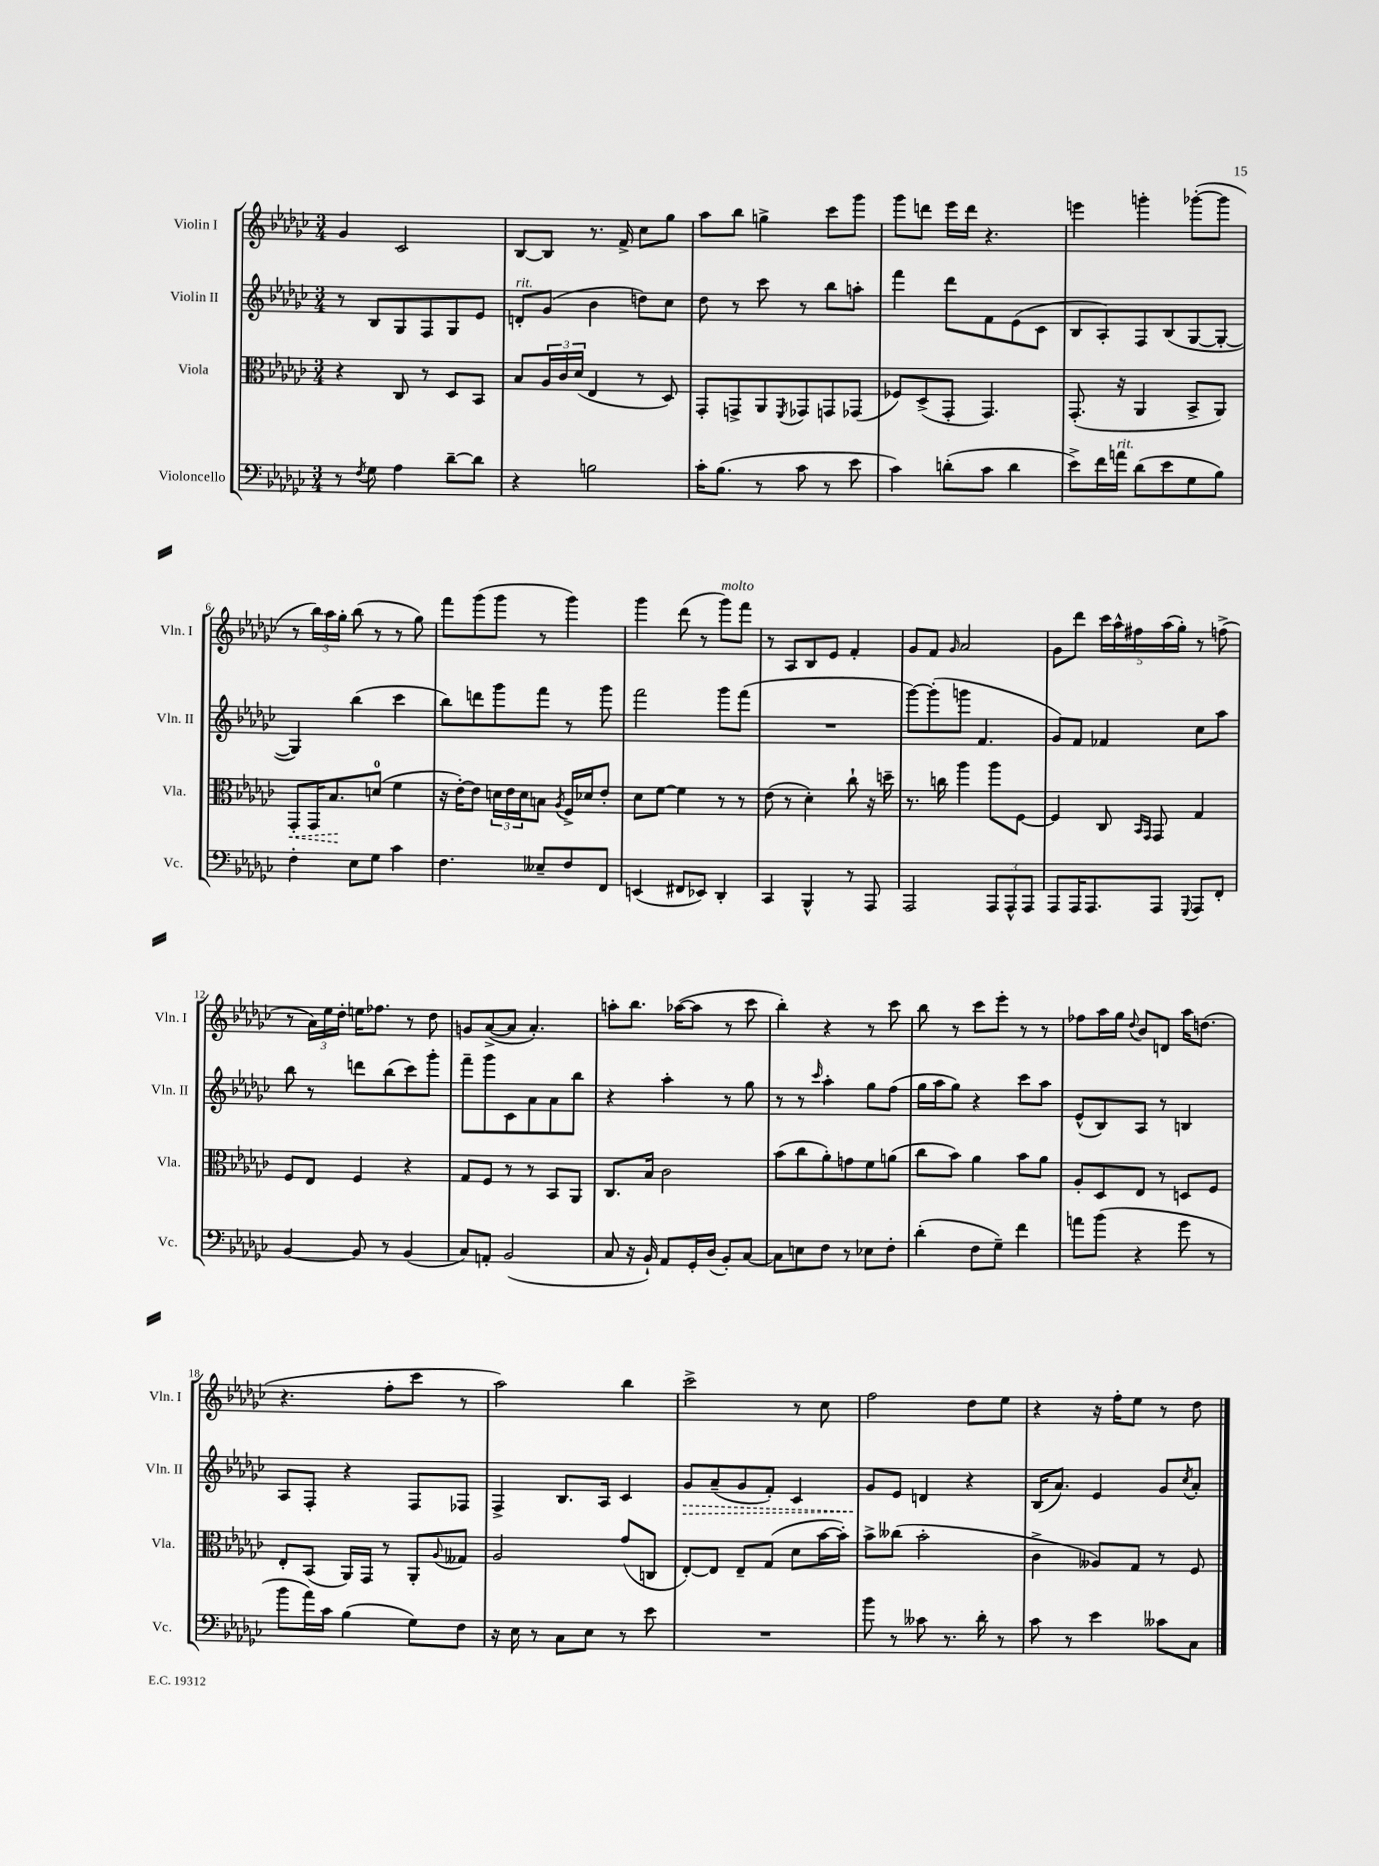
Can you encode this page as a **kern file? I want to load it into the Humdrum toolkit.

**kern	**kern	**kern	**kern
*staff4	*staff3	*staff2	*staff1
*clefF4	*clefC3	*clefG2	*clefG2
*k[b-e-a-d-g-c-]	*k[b-e-a-d-g-c-]	*k[b-e-a-d-g-c-]	*k[b-e-a-d-g-c-]
*M3/4	*M3/4	*M3/4	*M3/4
8r	4r	8r	4g-
8qF	.	.	.
8G-	.	8B-	.
4A-	8C-	8G-	2c-
.	8r	8F	.
[8d-~	8D-	8G-	.
8d-]	8BB-	8e-	.
=	=	=	=
4r	8B-	8d'	[8B-
.	24A-	(8g-	8B-]
.	24c-	.	.
.	(24d-	.	.
2B	4E-	4b-	8.r
.	.	.	16f^
.	8r	8dd)	8cc-
.	8D-)	8cc-	8gg-
=	=	=	=
16c-'	8GG-'	8dd-	8aa-
(8.B-	.	.	.
.	8GG^	8r	8bb-
8r	8AA-	8ccc-	4gg^
.	8qFF	.	.
8c-	8GG-	8r	.
8r	8GG	8bb-	8ccc-
8e-	(8GG-	8aa'	8ggg-
=	=	=	=
4c-)	8F-)	4fff	8ggg-
.	(8D-^	.	8ddd
(8d'	8GG-'	8ddd-	16eee-
.	.	.	16ddd
8c-	4.GG-)	8f	4.r
4d	.	(8e-	.
.	.	8c-	.
=	=	=	=
8e-^)	(8.GG-'	8B-	4eee
16f	.	8A-')	.
16a	16r	.	.
(8d-	4AA-	8F	4ggg'
8e-	.	(8B-	.
8G-	8BB-^	[8G-	([8ggg-'
8B-)	8AA-)	8G-'_	8ggg-]
=	=	=	=
4F'	8GG-'	4G-])	8r
.	16GG-	.	24bb-)
.	.	.	24aa-
.	8.B-	.	.
.	.	.	24gg-'
8E-	.	(4bb-	(8bb-
8G-	(8d	.	8r
4c-	4f	4ccc-	8r
.	.	.	8gg-)
=	=	=	=
4.F	16r	8bb-)	8fff
.	[16e-')	.	.
.	8e-]	8ddd	(8ggg-
.	24d	8ggg-	8ggg-
.	24e-	.	.
.	24d	.	.
8E--~	8B	8fff	8r
.	8qA-	.	.
8F	16F^	8r	4ggg-)
.	16d-	.	.
8FF	8e-'	8ggg-	.
=	=	=	=
(4EE	8d-	2fff	4ggg-
.	[8f	.	.
8FF#	4f]	.	(8ddd-
8EE-)	.	.	8r
4DD-'	8r	8ggg-	8ggg-)
.	8r	(8fff	8fff
=	=	=	=
4CC-	(8e-	2.r	8r
.	8r	.	8A-
4BBB-^^	4d-')	.	8B-
.	.	.	8e-
8r	8cc-`	.	4f'
8AAA-	16r	.	.
.	16dd~	.	.
=	=	=	=
2AAA-	8.r	[8ggg-)	8g-
.	.	(8ggg-']	8f
.	16cc	.	.
.	.	.	16qqg-
.	4aa-	8ggg	2a-
.	.	4.f	.
12AAA-	8aa-	.	.
12AAA-^^	.	.	.
.	[8F	.	.
12AAA-	.	.	.
=	=	=	=
8AAA-	4F]	8g-)	8g-
16AAA-	.	8f	8ddd-
8.AAA-	.	.	.
.	8C-	4f-	20ccc-
.	.	.	20aa-^^
.	.	.	20ff#
.	16qqBB-	.	.
.	16qqGG-	.	.
8AAA-	8GG-	.	.
.	.	.	(20aa-
.	.	.	20gg-')
8qqGGG-	.	.	.
8AAA-	4G-	8cc-	8r
8FF'	.	8aa-	(8ff^
=	=	=	=
[4BB-	8F	8bb-	8r
.	8E-	8r	24a-)
.	.	.	24ee-
.	.	.	24dd-'
8BB-]	4F	8ddd	16ee
.	.	.	8.ff-
8r	.	(8bb-	.
(4BB-	4r	8ccc-)	8r
.	.	8ggg-'	8dd-
=	=	=	=
8C-)	8G-	8fff~	8g
8AA'	8F	8ggg-	([8a-^
(2BB-	8r	8c-	8a-]
.	8r	8a-	4.a-')
.	8BB-	8a-	.
.	8AA-	8bb-	.
=	=	=	=
8C-	8.C-	4r	8aa'
16r	.	.	8.bb-
16BB-`)	16B-	.	.
8AA-	2c-	4aa-'	.
.	.	.	([16aa-
16GG-'	.	.	8aa-]
(16D-	.	.	.
8BB-')	.	8r	8r
[8C-	.	8gg-	8ccc-
=	=	=	=
8C-]	(8b-	8r	4bb-')
8E	8cc-	8r	.
.	.	16qqccc-	.
8F	8a-')	4aa-'	4r
8r	8g	.	.
8E-	8f	8gg-	8r
8F'	(8a	(8ff	8ccc-
=	=	=	=
(4d-'	8cc-	16gg-	8bb-
.	.	16aa-	.
.	8b-)	8gg-)	8r
8F	4a-	4r	8ccc-
8G-~)	.	.	8eee-'
4f	8b-	8ccc-	8r
.	8a-	8aa-	8r
=	=	=	=
8a	8A-'	(8e-^^	8ff-
(8b-	8D-	8B-)	16aa-
.	.	.	16gg-
.	.	.	8qqdd-
4r	8E-	8A-	8b-
.	8r	8r	8d
8g-	8D	4B	16aa-
.	.	.	(8.dd
8r	8F	.	.
=	=	=	=
8b-	8E-'	8A-	4.r
16a-)	(8BB-	8F'	.
16c-	.	.	.
(4B-	16AA-)	4r	.
.	16GG-	.	.
.	8r	.	8ff'
8G-)	8AA-'	8F	8ccc-
.	8qqA-	.	.
8F	8G--	8F-	8r
=	=	=	=
16r	2A-	4F^	2aa-)
16E-	.	.	.
8r	.	.	.
8C-	.	8.B-	.
8E-	.	.	.
.	.	16A-	.
8r	(8g-	4c-	4bb-
8e-	8C	.	.
=	=	=	=
2.r	[8E-')	8g-	2ccc-^
.	8E-]	(8a-~	.
.	8E-~	8g-	.
.	(8G-	8f')	.
.	8d-	4c-	8r
.	[16b-	.	8cc-
.	16b-'])	.	.
=	=	=	=
8b-	8b-^	8g-	2ff
8r	(8cc--	8e-	.
8c--	2b-'	4d	.
8.r	.	.	.
.	.	4r	8dd-
16d-'	.	.	.
8r	.	.	8ee-
=	=	=	=
8c-	4c-^	(16B-	4r
.	.	8.a-)	.
8r	.	.	.
4e-	8A--)	4e-	16r
.	.	.	16ff'
.	8G-	.	8ee-
8c--	8r	8g-	8r
.	.	8qcc-	.
8C-	8F	8a-'	8dd-
==	==	==	==
*-	*-	*-	*-
